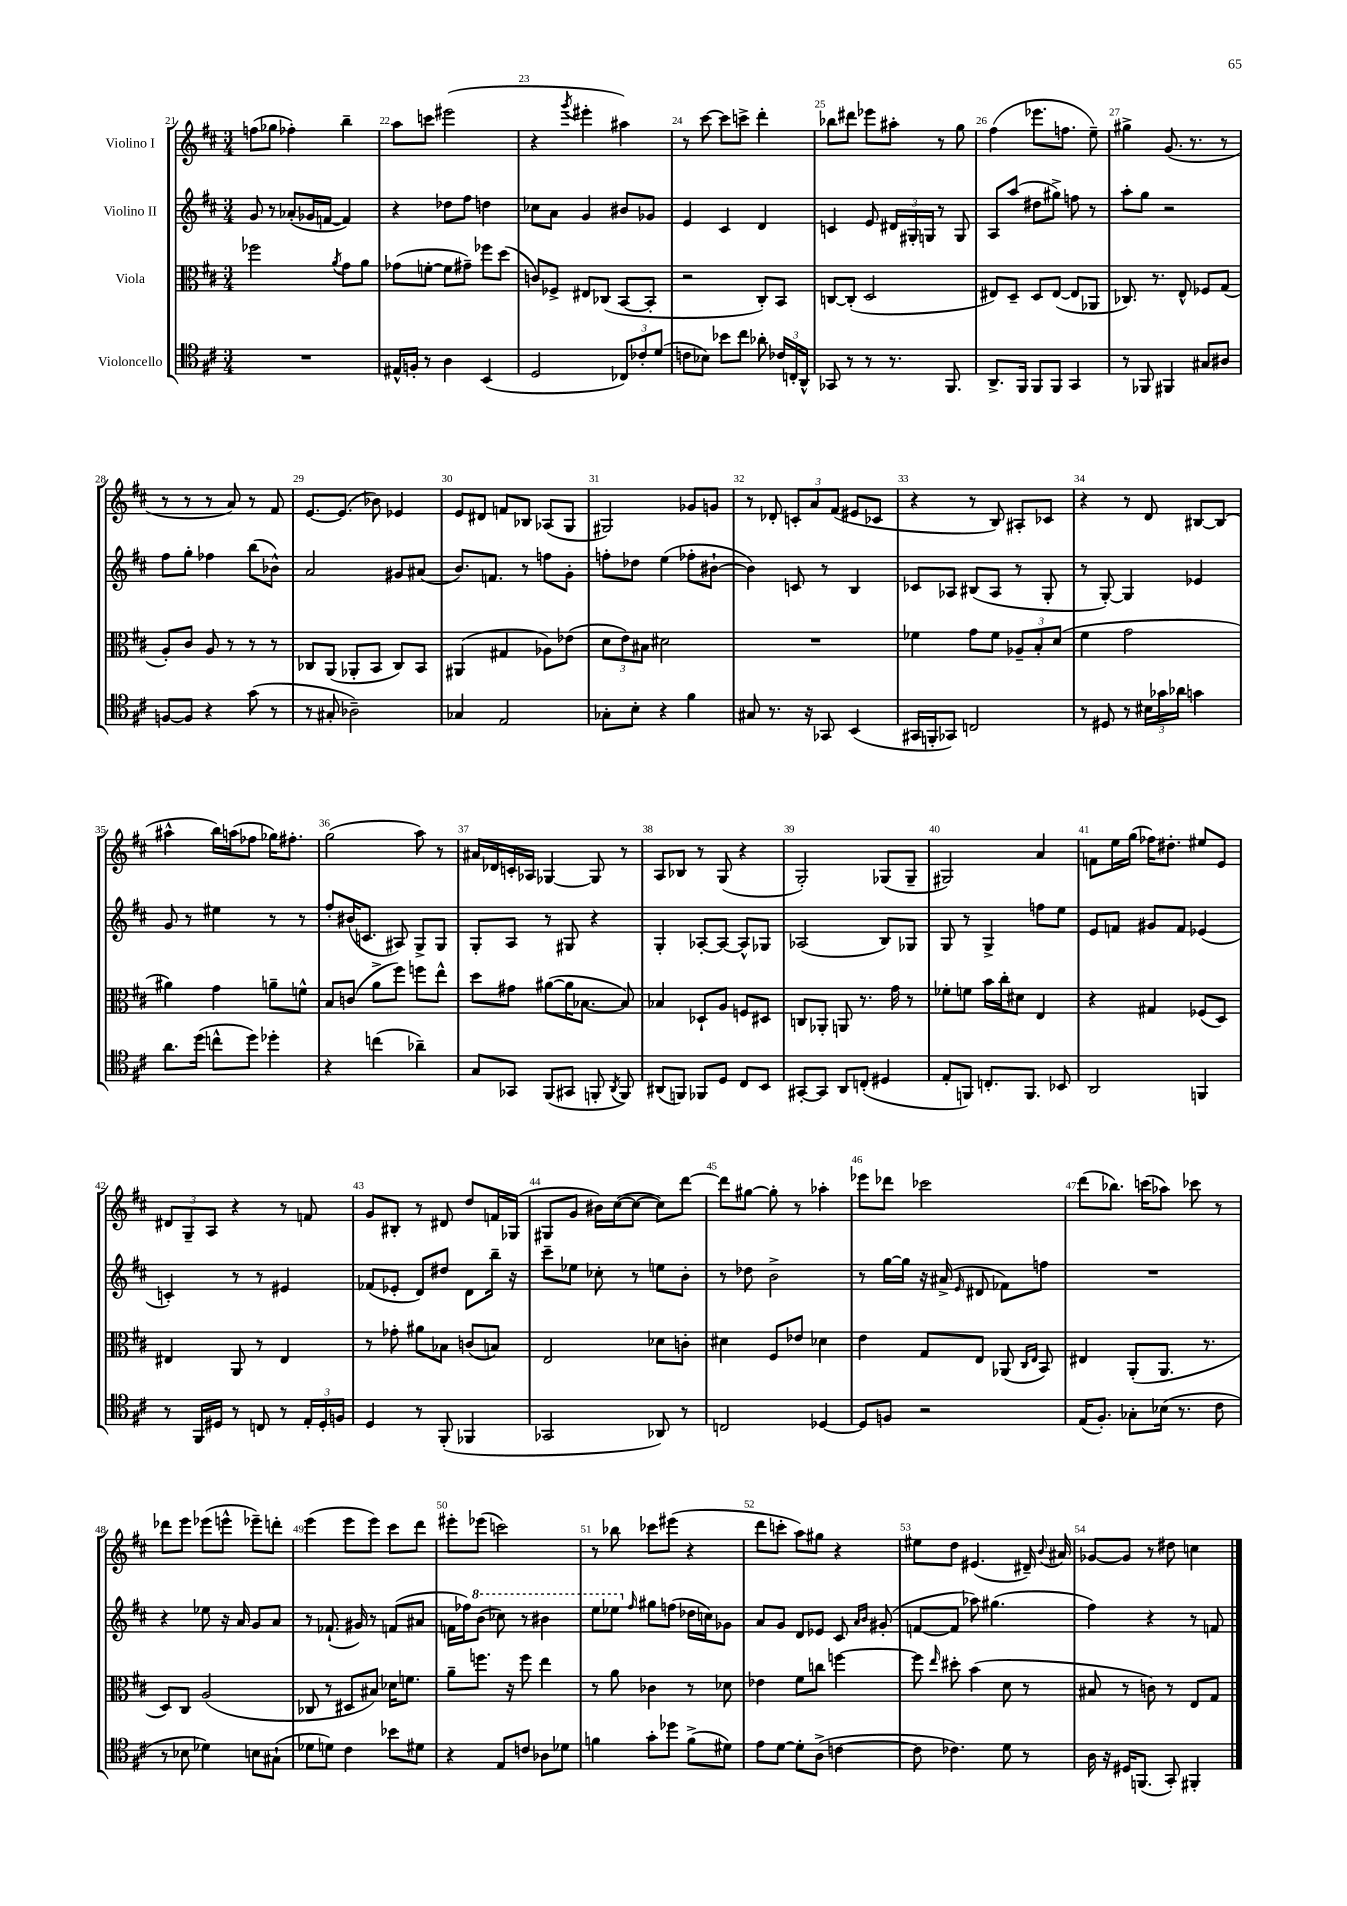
<<
\new StaffGroup <<
\new Staff = "s0" \with { instrumentName = "Violino I" } {
    \clef treble \key d \major \numericTimeSignature \time 3/4
    \autoBeamOff f''8[( ges''8] fes''4-.) b''4-- |
    a''8[ c'''8] eis'''2( |
    r4 \acciaccatura { g'''8 } eis'''4-. ais''4) |
    r8 cis'''8~ cis'''8[ c'''8]-> d'''4-. |
    bes''8[ dis'''8] ees'''8[ ais''8]-. r8 g''8 |
    fis''4( ees'''8.[ f''8.] e''8--) |
    gis''4-> g'8.( r8. r8 |
    r8 r8 r8 a'8) r8 fis'8 |
    e'8.[~ e'8.]( bes'8) ees'4 |
    e'8[ dis'8] f'8[ bes8] aes8[( g8] |
    gis2) ges'8[ g'8] |
    r8 des'8-. \tuplet 3/2 { c'8[-. a'8 fis'8]( } eis'8[ ces'8] |
    r4 r8 b8) ais8[-. ces'8] |
    r4 r8 d'8 bis8[~ bis8]( |
    ais''4-^ b''16[) a''16( fes''8] ges''16[) fis''8.]-. |
    g''2( a''8) r8 |
    ais'16[ des'16 c'16-. aes16] ges4~ ges8 r8 |
    a8[ bes8] r8 g8( r4 |
    g2-.) ges8[( ges8]-- |
    gis2) a'4 |
    f'8[ e''16 g''16]( fes''16[) dis''8.]-. eis''8[ e'8] |
    \tuplet 3/2 { dis'8[ g8-- a8] } r4 r8 f'8 |
    g'8[ bis8]-. r8 dis'8 d''8[ f'16 ges16]( |
    gis8[ g'8] bis'16[) cis''16~( cis''8]~ cis''8[) d'''8]~ |
    d'''8[ gis''8]~ gis''8-. r8 aes''4-. |
    ees'''8[ des'''8] ces'''2 |
    d'''8[( bes''8.]) c'''16[( aes''8]) ces'''8 r8 |
    des'''8[ e'''8] ees'''8[( e'''8]-^ ees'''8[--) d'''8]-. |
    e'''4( e'''8[ e'''8]) cis'''8[ d'''8] |
    eis'''8[-. ees'''8]( c'''2) |
    r8 bes''8 ces'''8[ eis'''8]( r4 |
    d'''8[ c'''8]-. a''8[) gis''8] r4 |
    eis''8[ d''8] eis'4.( dis'16--) \appoggiatura { b'8 } ais'16 |
    ges'8[~ ges'8] r8 dis''8 c''4 \bar "|." |
}
\new Staff = "s1" \with { instrumentName = "Violino II" } {
    \clef treble \key d \major \numericTimeSignature \time 3/4
    \autoBeamOff g'8 r8 aes'8[-.( ges'16 f'16]~ f'4) |
    r4 des''8[ fis''8] d''4 |
    ces''8[ a'8] g'4 bis'8[ ges'8] |
    e'4 cis'4 d'4 |
    c'4 e'8 \tuplet 3/2 { dis'16[ gis16-. g16] } r8 g8 |
    a8[ a''8]( dis''8[ gis''8]->) f''8 r8 |
    a''8[-. g''8] r2 |
    fis''8[ g''8]-. fes''4 b''8[( bes'8]-^) |
    a'2 gis'8[ ais'8]( |
    b'8.[) f'8.] r8 f''8[ g'8]-. |
    f''8[-. des''8] e''4( fes''8[-. bis'8]~-! |
    bis'4) c'8 r8 b4 |
    ces'8[ aes8] bis8[( aes8] r8 g8-. |
    r8 g8~-.) g4 ees'4 |
    g'8 r8 eis''4 r8 r8 |
    fis''8[-. bis'16( c'8.] ais8) g8[-> g8] |
    g8[-. a8] r8 gis8 r4 |
    g4-. aes8[~-. aes8]~ aes8[-^ ges8] |
    aes2( b8[) ges8] |
    g8 r8 g4-> f''8[ e''8] |
    e'8[ f'8] gis'8[ f'8] ees'4( |
    c'4-.) r8 r8 eis'4 |
    fes'8[( ees'8]-. d'8[) dis''8] d'8[ b''16]-- r16 |
    cis'''8[-- ees''8] ces''8-. r8 e''8[ b'8]-. |
    r8 des''8 b'2-> |
    r8 g''16[~ g''16] r16 ais'16->( \grace { e'16 } dis'8 fes'8[) f''8] |
    R2. |
    r4 ees''8 r16 a'16 g'8[ a'8] |
    r8 fes'8.-!( gis'16) r8 f'8[( ais'8] |
    f'16[ fes''16) \ottava #1 b''8]( ces'''8) r8 bis''4 |
    e'''8[ ees'''8] \ottava #0 \grace { fis''16 } gis''8[ f''8]( des''16[ c''16) ges'8] |
    a'8[ g'8] d'8[ ees'8] cis'8 \grace { a'16[ b'16] } gis'8-.( |
    f'8[~ f'8] aes''8) gis''4.( |
    fis''4) r4 r8 f'8 \bar "|." |
}
\new Staff = "s2" \with { instrumentName = "Viola" } {
    \clef alto \key d \major \numericTimeSignature \time 3/4
    \autoBeamOff fes''2 \acciaccatura { a'8 } g'8[ a'8] |
    ges'8[( f'8]~-. f'8[ gis'8]--) fes''8[ d''8]( |
    c'8[) fes8]-> eis8[ ces8]( b,8[~ b,8]-. |
    r2 cis8[-.) b,8] |
    c8[~ c8]-.( d2 |
    eis8[) d8]-- d8[ eis8]~( eis8[ aes,8] |
    ces8.) r8. e8-^ fes8[ g8]( |
    a8[-.) cis'8] a8 r8 r8 r8 |
    ces8[ a,8]( aes,8[-. b,8] ces8[) b,8] |
    ais,4( gis4 aes8[) ees'8]( |
    \tuplet 3/2 { d'8[ e'8) bis8] } dis'2 |
    R2. |
    fes'4 g'8[ fes'8] \tuplet 3/2 { aes8[-- b8-. d'8]( } |
    fis'4 g'2 |
    ais'4) g'4 a'8[-- f'8]-^ |
    b8[ c'8]( a'8[-> fis''8]) f''8[ e''8]-^ |
    d''8[ gis'8] ais'8[~( ais'16 bes8.]~ bes8) |
    bes4 des8[-! a8] f8[ dis8] |
    c8[ aes,8]-. a,8 r8. g'16 r8 |
    fes'8[-. f'8] b'16[ cis''16-. dis'8] e4 |
    r4 gis4 fes8[( d8]) |
    eis4 a,8 r8 eis4 |
    r8 ges'8-. ais'8[ bes8] c'8[( b8]) |
    e2 des'8[ c'8]-. |
    dis'4 fis8[ ees'8] des'4 |
    e'4 g8[ e8] aes,8( \grace { cis16[ e16] } b,8) |
    eis4 a,8[-.( a,8.] r8. |
    d8[) cis8] a2( |
    ces8 r8 dis8[ bis8]) des'16[ f'8.] |
    a'8[-- f''8.] r16 f''8 e''4 |
    r8 a'8 ces'4 r8 des'8 |
    ees'4 fis'8[ c''8] f''4~ |
    f''8 \grace { e''16 } dis''8-. b'4( d'8 r8 |
    bis8 r8 c'8) r8 e8[ g8] \bar "|." |
}
\new Staff = "s3" \with { instrumentName = "Violoncello" } {
    \clef tenor \key d \major \numericTimeSignature \time 3/4
    \autoBeamOff R2. |
    eis16[-^ f16]-. r8 a4 b,4( |
    d2 \tuplet 3/2 { ces8[) ces'8-. d'8]( } |
    c'8[ bes8]) bes'8[ cis''8] aes'8-. \tuplet 3/2 { ces'16[ c16-. a,16]-^ } |
    ges,8 r8 r8 r8. fis,8. |
    a,8.[-> fis,16] fis,8[ fis,8] g,4 |
    r8 fes,8 fis,4 gis8[ ais8] |
    f8[~ f8] r4 g'8( r8 |
    r8 gis8-. aes2--) |
    ges4 e2 |
    ges8[-. b8]-. r4 fis'4 |
    gis8 r8. r16 ges,8 b,4( |
    gis,16[ f,16-. ges,8]) c2 |
    r8 dis8 r8 \tuplet 3/2 { bis16[ ges'16 aes'16] } g'4 |
    a'8.[ d''16]( c''8[-^ d''8]) des''4-. |
    r4 c''4( aes'4--) |
    g8[ ges,8] fis,8[( gis,8] f,8-. \acciaccatura { a,8 } f,8) |
    ais,8[( f,8]) fes,8[ d8] cis8[ b,8] |
    gis,8[~-. gis,8] a,8[ c8]-.( dis4 |
    e8[-. f,8]) c8.[-. f,8.] bes,8 |
    a,2 f,4 |
    r8 fis,16[ dis16] r8 c8 r8 \tuplet 3/2 { e16[-. dis16-. f16] } |
    d4 r8 fis,8-.( fes,4 |
    ges,2 aes,8) r8 |
    c2 des4~ |
    des8[ f8] r2 |
    e16[( fis8.]-.) ges8[-. bes16]( r8. cis'8 |
    r8 bes8 des'4) b8[ gis8]-!( |
    des'8[ d'8]) cis'4 bes'8[ dis'8] |
    r4 e8[ c'8] aes8[ des'8] |
    f'4 g'8[-. des''8] f'8[->( dis'8]) |
    e'8[ d'8]~ d'8[-. a8]->( c'4~ |
    c'8 ces'4.) d'8 r8 |
    a16 r16 dis16[ f,8.]( g,8-.) fis,4-. \bar "|." |
}
>>
>>
\layout { \context { \Score currentBarNumber = #21 \override BarNumber.break-visibility = ##(#f #t #t) barNumberVisibility = #all-bar-numbers-visible } }
